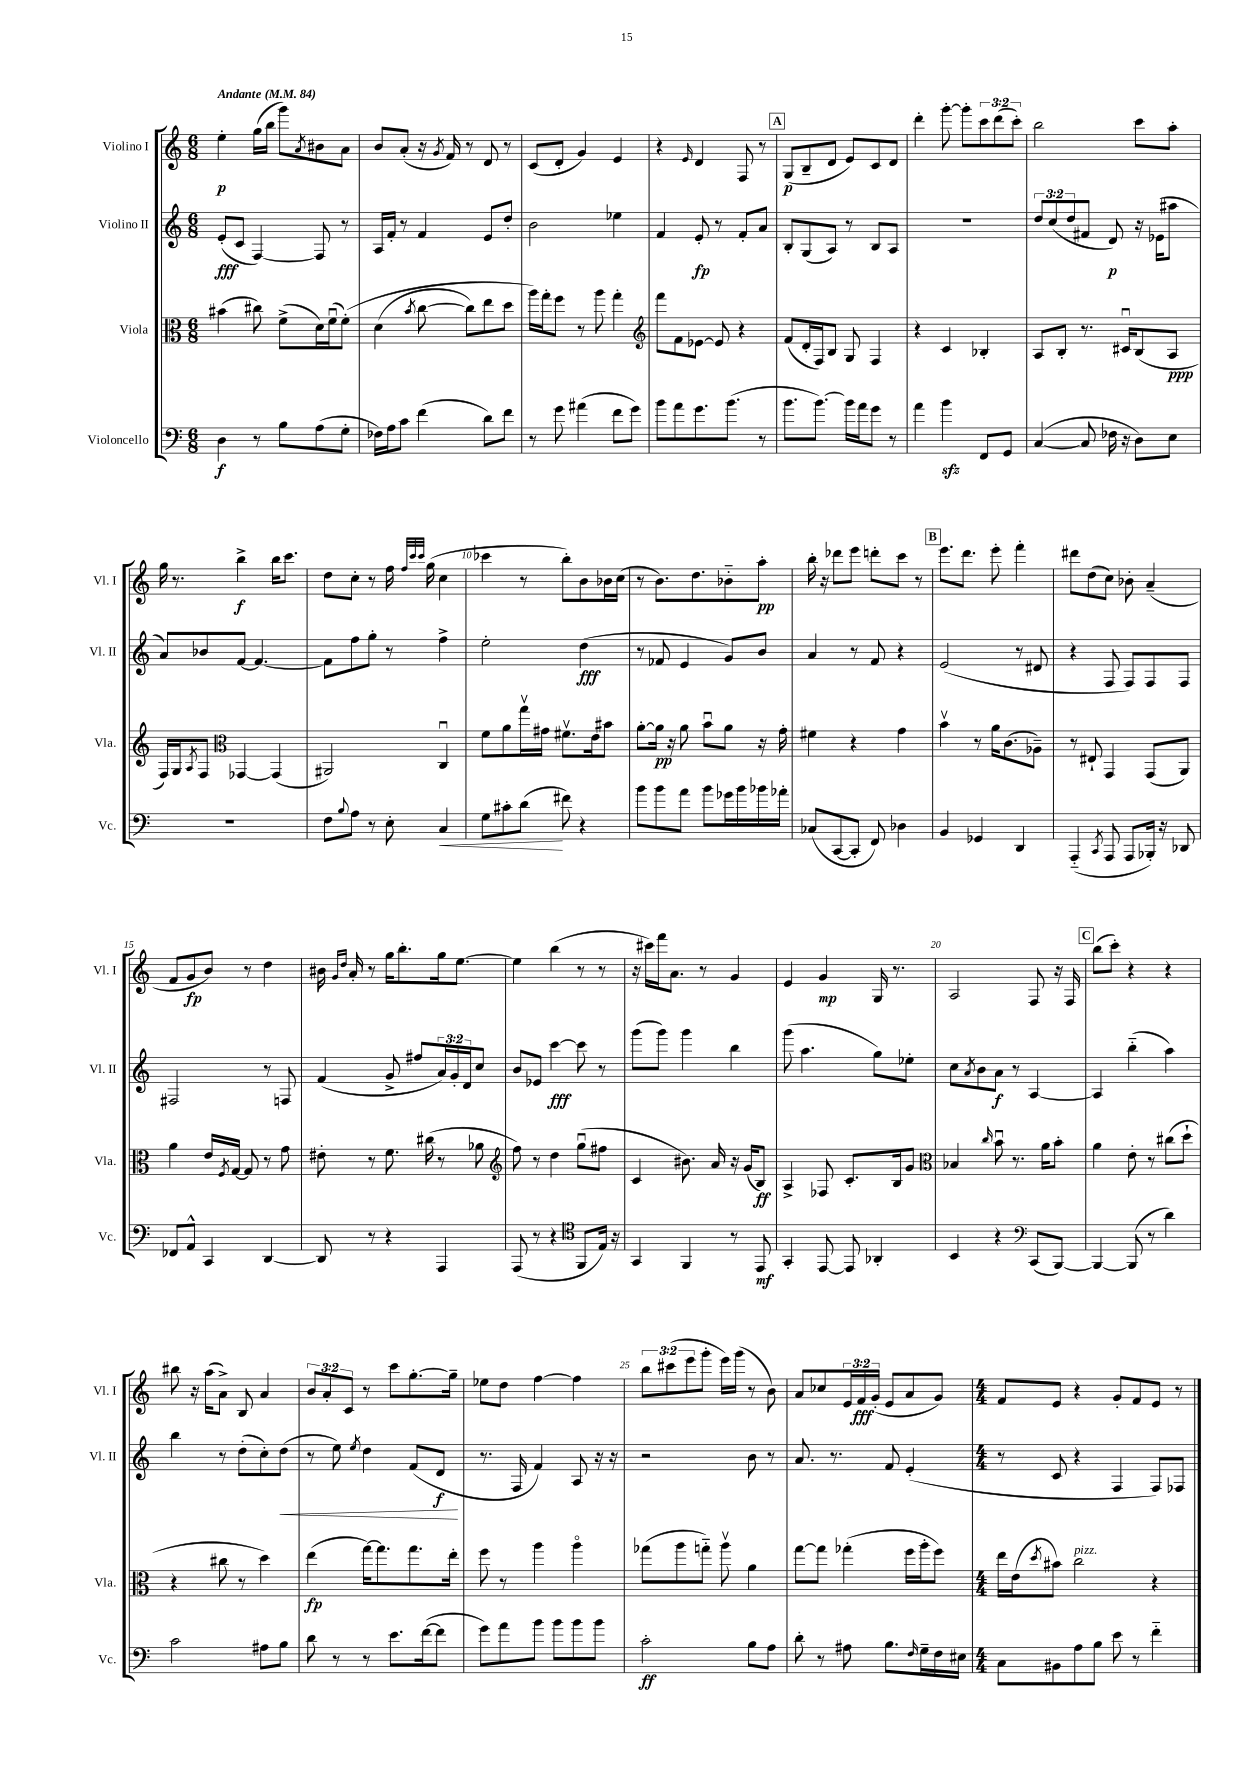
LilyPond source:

<<
\new StaffGroup <<
\new Staff = "s0" \with { instrumentName = "Violino I" shortInstrumentName = "Vl. I" } {
    \clef treble \key c \major \numericTimeSignature \time 6/8 \override Staff.TupletNumber.text = #tuplet-number::calc-fraction-text \tempo "Andante" 4 = 84
    e''4-.\p g''16( b''16 g'''8) \acciaccatura { a'8 } bis'8 a'8 |
    b'8 a'8-.( r16 \acciaccatura { g'8 } f'16) r8 d'8 r8 |
    c'8( d'8-. g'4) e'4 |
    r4 \grace { e'16 } d'4 f8 r8 |
    \mark \markup { \box "A" } g8\p( b8-- d'8 e'8) c'8 d'8 |
    d'''4-. g'''8~-. g'''8-. \tuplet 3/2 { c'''8 d'''8( c'''8-.) } |
    b''2 c'''8 a''8-. |
    g''16 r8. b''4->\f b''16 c'''8. |
    d''8 c''8-. r8 f''16 \grace { f''32 c'''32 c'''32 } g''16( c''4 |
    ces'''4 r8 b''8-.) b'8 bes'16 c''16( |
    r8 b'8.) d''8. bes'8-_ a''8-.\pp |
    b''16-. r16 des'''8 e'''8 d'''8-. c'''8 r8 |
    \mark \markup { \box "B" } e'''8. d'''8. e'''8-. f'''4-. |
    dis'''8 d''8( c''8) bes'8-. a'4--( |
    f'8 g'8\fp b'8) r8 d''4 |
    bis'16 \grace { g'16 d''16 } a'16-. r8 g''16 b''8.-. g''16 e''8.~ |
    e''4 b''4( r8 r8 |
    r16 cis'''16) f'''16 a'8. r8 g'4 |
    e'4 g'4\mp g16 r8. |
    a2 f8 r16 f16 |
    \mark \markup { \box "C" } b''8( c'''8-.) r4 r4 |
    bis''8 r16 a''16( a'8->) b8 a'4 |
    \tuplet 3/2 { b'8 a'8-. c'8 } r8 c'''8 g''8.~-. g''16-- |
    ees''8 d''8 f''4~ f''4 |
    \tuplet 3/2 { b''8 cis'''8( e'''8 } g'''8-. e'''16) g'''16( r8 b'8) |
    a'8 ces''8 \tuplet 3/2 { e'16 f'16\fff g'16-.( } e'8 a'8 g'8) |
    \numericTimeSignature \time 4/4 f'8 e'8 r4 g'8-. f'8 e'8 r8 \bar "|." |
}
\new Staff = "s1" \with { instrumentName = "Violino II" shortInstrumentName = "Vl. II" } {
    \clef treble \key c \major \numericTimeSignature \time 6/8 \override Staff.TupletNumber.text = #tuplet-number::calc-fraction-text
    e'8-.\fff( c'8 f4~) f8 r8 |
    a16 f'16-. r8 f'4 e'8 d''8-. |
    b'2 ees''4 |
    f'4 e'8-.\fp r8 f'8-. a'8 |
    \mark \markup { \box "A" } b8-. g8( a8) r8 b8 a8 |
    R2. |
    \tuplet 3/2 { d''8 c''8( d''8 } fis'8 d'8\p) r16 ees'16( ais''8 |
    a'8) bes'8 f'8~ f'4.~ |
    f'8 f''8 g''8-. r8 f''4-> |
    e''2-. d''4\fff( |
    r8 fes'8 e'4 g'8) b'8 |
    a'4 r8 f'8 r4 |
    \mark \markup { \box "B" } e'2( r8 dis'8 |
    r4 f8 f8) f8 f8 |
    fis2 r8 f8 |
    f'4( g'8-> fis''8 \tuplet 3/2 { a'16) g'16-. d'16 } c''8 |
    b'8 ees'8 c'''4~\fff c'''8 r8 |
    g'''8( g'''8) g'''4 b''4 |
    g'''8( a''4. g''8) ees''8-. |
    c''8 \acciaccatura { a'8 } b'8 a'8\f r8 a4~ |
    \mark \markup { \box "C" } a4 b''4-_( a''4) |
    b''4 r8 d''8-.( c''8-.) d''8\<( |
    r8 e''8) \acciaccatura { e''8 } d''4 f'8( d'8\f\! |
    r8. f16 f'4) a8 r16 r16 |
    r2 b'8 r8 |
    a'8. r8. f'8 e'4-.( |
    \numericTimeSignature \time 4/4 r8 c'8 r4 f4 f8) fes8 \bar "|." |
}
\new Staff = "s2" \with { instrumentName = "Viola" shortInstrumentName = "Vla." } {
    \clef alto \key c \major \numericTimeSignature \time 6/8
    bis'4( cis''8) f'8->( d'16) f'16\downbow( f'8-.)\( |
    d'4( \acciaccatura { b'8 } c''8~ c''8) e''8 d''8 |
    a''16\) g''16-. f''8 r8 a''8 g''4-. |
    \clef treble f'''8 f'8 ees'8~ ees'8 r4 |
    \mark \markup { \box "A" } f'8( d'16-. f16) b8 g8 f4 |
    r4 c'4 bes4-. |
    a8 b8-. r8. cis'16\downbow b8( a8\ppp |
    f16) g16 \acciaccatura { a8 } f8 \clef alto ges,4~ ges,4( |
    ais,2) c4\downbow |
    f'8 a'8 g''16\upbow gis'16 fis'8.\upbow e'16 bis'8 |
    a'8~-. a'16\pp r16 a'8 b'8\downbow a'8 r16 g'16-. |
    fis'4 r4 g'4 |
    \mark \markup { \box "B" } b'4\upbow r8 a'16 c'8.( aes8--) |
    r8 eis8-! g,4 g,8( a,8) |
    a'4 e'16 \acciaccatura { f8 } g16~ g8 r8 g'8 |
    eis'8-. r8 f'8. cis''16( r8 aes'8 |
    \clef treble f''8) r8 d''4 g''8\downbow( fis''8 |
    c'4 bis'8.) a'16 r16 g'16( b8\ff) |
    a4-> fes8 c'8.-. b16 g'8 |
    \clef alto bes4 \grace { c''16 } b'8\downbow r8. a'16 b'8-. |
    \mark \markup { \box "C" } a'4 e'8-. r8 cis''8( d''8-! |
    r4 cis''8 r8 d''4) |
    e''4\fp( g''16~) g''8. g''8. e''16-. |
    f''8 r8 a''4 a''4\flageolet |
    ges''8( a''8 g''8-_) a''8\upbow a'4 |
    g''8~ g''8 ges''4-.( f''16 a''16-. f''8) |
    \numericTimeSignature \time 4/4 e''16 e'16( \acciaccatura { d''8 } bis'8) c''2^\markup { \italic "pizz." } r4 \bar "|." |
}
\new Staff = "s3" \with { instrumentName = "Violoncello" shortInstrumentName = "Vc." } {
    \clef bass \key c \major \numericTimeSignature \time 6/8
    d4\f r8 b8 a8( g8-. |
    fes16) a16 c'8 f'4( d'8) f'8 |
    r8 g'8 ais'4( f'8 g'8) |
    b'8 a'8 g'8. b'8.( r8 |
    \mark \markup { \box "A" } b'8. b'8.~) b'16 a'16 g'8 r8 |
    a'4 b'4\sfz f,8 g,8 |
    c4~( c8 fes16 r16 d8) e8 |
    r2. |
    f8 \appoggiatura { b8 } a8 r8 e8-. c4\< |
    g8 cis'8-. d'8\!( fis'8) r4 |
    b'8 b'8 a'8 b'8 ges'16 b'16 bes'16 aes'16-. |
    ces8( c,8~ c,8-. f,8) des4 |
    \mark \markup { \box "B" } b,4 ges,4 d,4 |
    a,,4-_( \acciaccatura { c,8 } a,,8 a,,8 bes,,16-.) r16 des,8 |
    fes,8 a,8-^ c,4 d,4~ |
    d,8 r8 r4 a,,4 |
    a,,8( r8 r4 \clef tenor f,8 e16) r16 |
    g,4 f,4 r8 e,8\mf |
    g,4-. e,8~ e,8 aes,4-. |
    b,4 r4 \clef bass c,8( b,,8~) |
    \mark \markup { \box "C" } b,,4~ b,,8( r8 d'4) |
    c'2 ais8 b8 |
    d'8 r8 r8 e'8. f'16~( f'8 |
    g'8) a'8 b'8 b'8 b'8 b'8 |
    c'2-.\ff b8 a8 |
    d'8-. r8 ais8 b8. \grace { f16 } g16-- f16 eis16 |
    \numericTimeSignature \time 4/4 c8 bis,8 a8 b8 e'8 r8 f'4-_ \bar "|." |
}
>>
>>
\layout { \context { \Score \override BarNumber.break-visibility = ##(#f #t #t) barNumberVisibility = #(every-nth-bar-number-visible 5) } }
